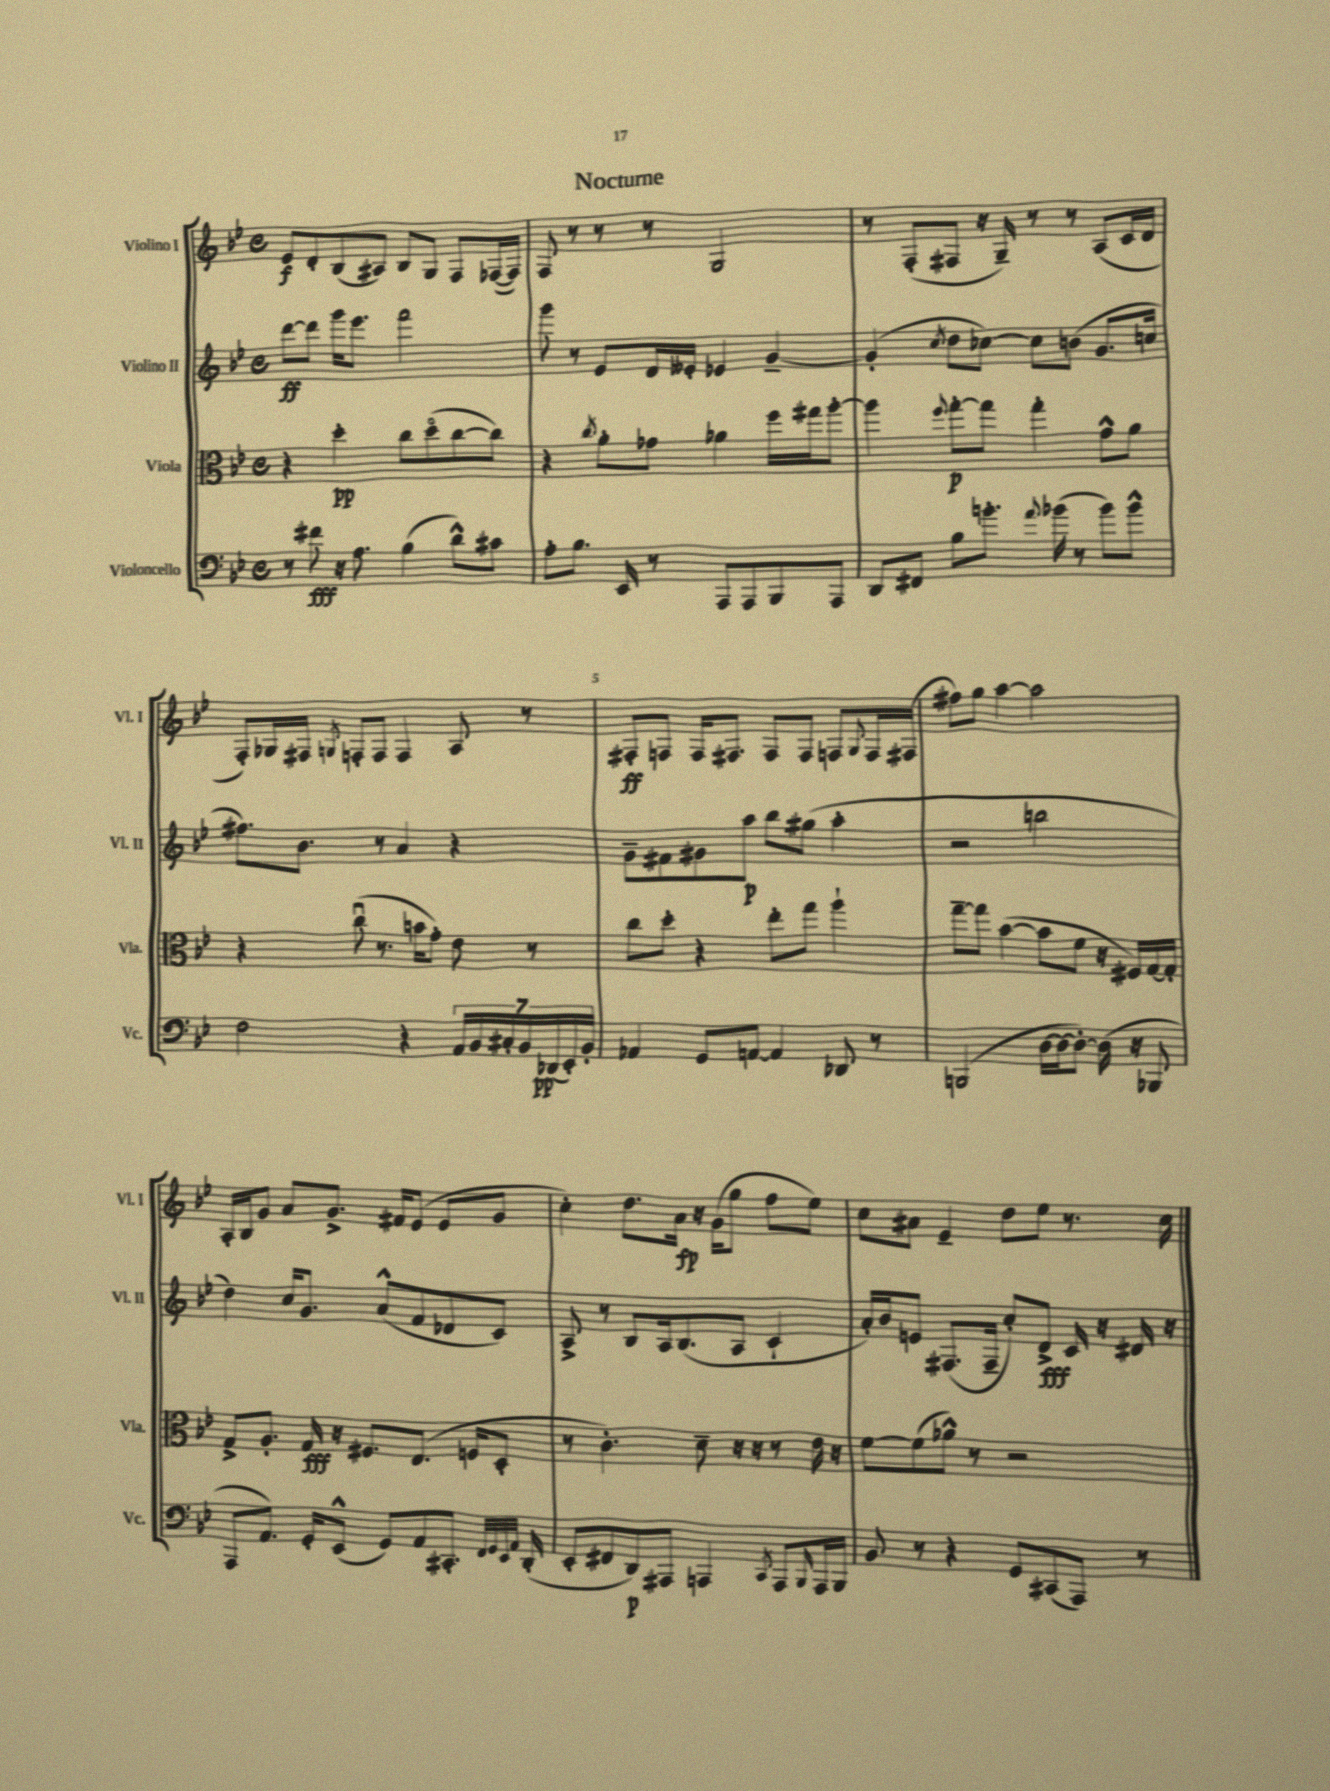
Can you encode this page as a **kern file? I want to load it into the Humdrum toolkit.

**kern	**dynam	**kern	**dynam	**kern	**dynam	**kern	**dynam
*part4	*part4	*part3	*part3	*part2	*part2	*part1	*part1
*staff4	*staff4	*staff3	*staff3	*staff2	*staff2	*staff1	*staff1
*I"Violoncello	*	*I"Viola	*	*I"Violino II	*	*I"Violino I	*
*I'Vc.	*	*I'Vla.	*	*I'Vl. II	*	*I'Vl. I	*
*clefF4	*	*clefC3	*	*clefG2	*	*clefG2	*
*k[b-e-]	*	*k[b-e-]	*	*k[b-e-]	*	*k[b-e-]	*
*M4/4	*	*M4/4	*	*M4/4	*	*M4/4	*
*met(c)	*	*met(c)	*	*met(c)	*	*met(c)	*
=1	=1	=1	=1	=1	=1	=1	=1
8r	.	4r	.	[8ddd\L	ff	8e-/L	f
8f#X\	fff	.	.	8ddd\J]	.	8d'/	.
16r	.	4dd'\	pp	16ggg\KL	.	(8B-/	.
8.A\	.	.	.	8.eee-\J	.	.	.
.	.	.	.	.	.	8A#X/J)	.
(4B-\	.	8cc\L	.	2fff\	.	8B-/L	.
.	.	(8dd\	.	.	.	8G/J	.
8d^^\L)	.	[8cc\	.	.	.	8F/L	.
8c#X\J	.	8cc\J])	.	.	.	([16F-X/L	.
.	.	.	.	.	.	16F-/JJ])	.
=2	=2	=2	=2	=2	=2	=2	=2
8A'\L	.	4r	.	8ggg\	.	8F/	.
8.B-\J	.	.	.	8r	.	8r	.
.	.	8qcc/	.	.	.	.	.
.	.	8a'\L	.	8e-/L	.	8r	.
16EE-/	.	.	.	.	.	.	.
8r	.	8g-X\J	.	16d/L	.	8r	.
.	.	.	.	16e--X'/JJ	.	.	.
8AAA/L	.	4a-X\	.	4e-X/	.	2G/	.
8AAA/	.	.	.	.	.	.	.
8BBB-/	.	16ff\LL	.	[4g~/	.	.	.
.	.	16gg#X\J	.	.	.	.	.
8AAA/J	.	[8aa'\J	.	.	.	.	.
=3	=3	=3	=3	=3	=3	=3	=3
8DD/L	.	4aa\]	.	(4g'/]	.	8r	.
8FF#X/J	.	.	.	.	.	(8F'/L	.
.	.	8qqff/	.	8qcc/	.	.	.
8B-\L	.	[8gg'\L	p	8dd\L	.	8F#X/J	.
8.bn'\J	.	8gg\J]	.	[8cc-X\J)	.	16r	.
.	.	.	.	.	.	16G~/)	.
.	.	4gg'\	.	8cc-\L]	.	8r	.
8qqa/	.	.	.	.	.	.	.
(16b-X\	.	.	.	.	.	.	.
8r	.	.	.	(8bn\J	.	8r	.
8b-\L)	.	8g^^\L	.	8.g/L	.	(8A/L	.
8b-^^\J	.	8a\J	.	.	.	16c/L	.
.	.	.	.	16ccn/Jk	.	16d/JJ	.
!!LO:LB:g=z
=4	=4	=4	=4	=4	=4	=4	=4
2F\	.	4r	.	8.ff#X\L)	.	8F'/L)	.
.	.	.	.	.	.	16G-X/L	.
.	.	.	.	8.b-\J	.	16F#X/JJ	.
.	.	.	.	.	.	8qGn/	.
.	.	(8ccu\	.	.	.	8Fn'/L	.
.	.	8.r	.	8r	.	8F/J	.
4r	.	.	.	4a/	.	4F/	.
.	.	16bn\KL	.	.	.	.	.
.	.	8g'\J)	.	.	.	.	.
28AA/LL	.	8e-\	.	4r	.	8A/	.
28BB-/	.	.	.	.	.	.	.
28C#X'/	.	.	.	.	.	.	.
28BB-/	.	.	.	.	.	.	.
.	.	8r	.	.	.	8r	.
(28DD-X/	pp	.	.	.	.	.	.
28EE-'/)	.	.	.	.	.	.	.
28BB-'/JJ	.	.	.	.	.	.	.
=5	=5	=5	=5	=5	=5	=5	=5
4AA-X/	.	8cc\L	.	8g~\L	.	8F#X'/L	ff
.	.	8dd'\J	.	8f#X\	.	8Fn/J	.
8GG/L	.	4r	.	8g#X\	.	16F/KL	.
.	.	.	.	.	.	8.F#X/J	.
[8AAn/J	.	.	.	8aa\J	p	.	.
4AA/]	.	8ee-'\L	.	8bb-\L	.	8F#/L	.
.	.	8gg\J	.	(8gg#X\J	.	8F#/J	.
8DD-X/	.	4aa`\	.	4aa'\	.	8Fn/L	.
.	.	.	.	.	.	8qqG/	.
8r	.	.	.	.	.	16F/L	.
.	.	.	.	.	.	(16F#X/JJ	.
=6	=6	=6	=6	=6	=6	=6	=6
(2BBBn/	.	[8gg~\L	.	2r	.	8ff#X\L)	.
.	.	8gg\J]	.	.	.	8gg\J	.
.	.	([4b-\	.	.	.	[4aa\	.
[16D\LL	.	8b-\L]	.	2bbn\	.	2aa\]	.
16D\J_	.	.	.	.	.	.	.
8D'\J_)	.	8f\J	.	.	.	.	.
(16D\]	.	16r	.	.	.	.	.
16r	.	16F#X/LL)	.	.	.	.	.
8BBB-X/	.	[16G/	.	.	.	.	.
.	.	16G'/JJ]	.	.	.	.	.
!!LO:LB:g=z
=7	=7	=7	=7	=7	=7	=7	=7
8AAA/L	.	8G^/L	.	4dd\)	.	16A'/LL	.
.	.	.	.	.	.	16B-/J	.
8.AA/J)	.	8.A'/J	.	.	.	8g/J	.
.	.	.	.	16cc/KL	.	8a/L	.
16GG'/KL	.	16G/	fff	8.g/J	.	.	.
(8EE-^^/J	.	16r	.	.	.	8.g^/J	.
.	.	8.F#X/L	.	.	.	.	.
8GG/L)	.	.	.	(8a^^/L	.	.	.
.	.	.	.	.	.	16f#X/KL	.
8AA/	.	(8.E-/J	.	8f/	.	(8e-/J	.
8.CC#X'/J	.	.	.	8d-X/	.	8e-/L	.
.	.	16Fn/KL	.	.	.	.	.
.	.	8D'/J	.	8c/J)	.	8g/J	.
32qqFF/LLL	.	.	.	.	.	.	.
32qqGG/	.	.	.	.	.	.	.
32qqEE-/	.	.	.	.	.	.	.
32qqAA/JJJ	.	.	.	.	.	.	.
(16DD'/	.	.	.	.	.	.	.
=8	=8	=8	=8	=8	=8	=8	=8
8EE-'/L	.	8r	.	8A^/	.	4cc'\)	.
8FF#X/	.	4.c'\)	.	8r	.	.	.
8DD/)	p	.	.	8B-/L	.	8.dd\L	.
8AAA#X/J	.	.	.	16A/k	.	.	.
.	.	.	.	(8.B-/	.	16a\Jk	fp
4AAAn/	.	8d~\	.	.	.	16r	.
.	.	.	.	.	.	(16g\KL	.
.	.	16r	.	8A/J	.	8gg\J	.
.	.	16r	.	.	.	.	.
8qCC/	.	.	.	.	.	.	.
8AAA/L	.	8r	.	4c`/	.	8ff\L	.
16qqBBB-/	.	.	.	.	.	.	.
16AAA/L	.	16e-\	.	.	.	8ee-\J)	.
16BBB-/JJ	.	16r	.	.	.	.	.
=9	=9	=9	=9	=9	=9	=9	=9
8BB-/	.	[8f\L	.	16a'/LL)	.	8cc\L	.
.	.	.	.	16b-/J	.	.	.
8r	.	(8f\]	.	8en/J	.	8a#X\J	.
4r	.	8a-X^^\J)	.	(8.F#X/L	.	4e-~/	.
.	.	8r	.	.	.	.	.
.	.	.	.	16F#~/Jk	.	.	.
8GG/L	.	2r	.	8cc'/L)	.	8dd\L	.
(8CC#X/	.	.	.	8d^/J	fff	8ee-\J	.
8AAA/J)	.	.	.	16c/	.	8.r	.
.	.	.	.	16r	.	.	.
8r	.	.	.	16d#X/	.	.	.
.	.	.	.	16r	.	16cc\	.
==	==	==	==	==	==	==	==
*-	*-	*-	*-	*-	*-	*-	*-
